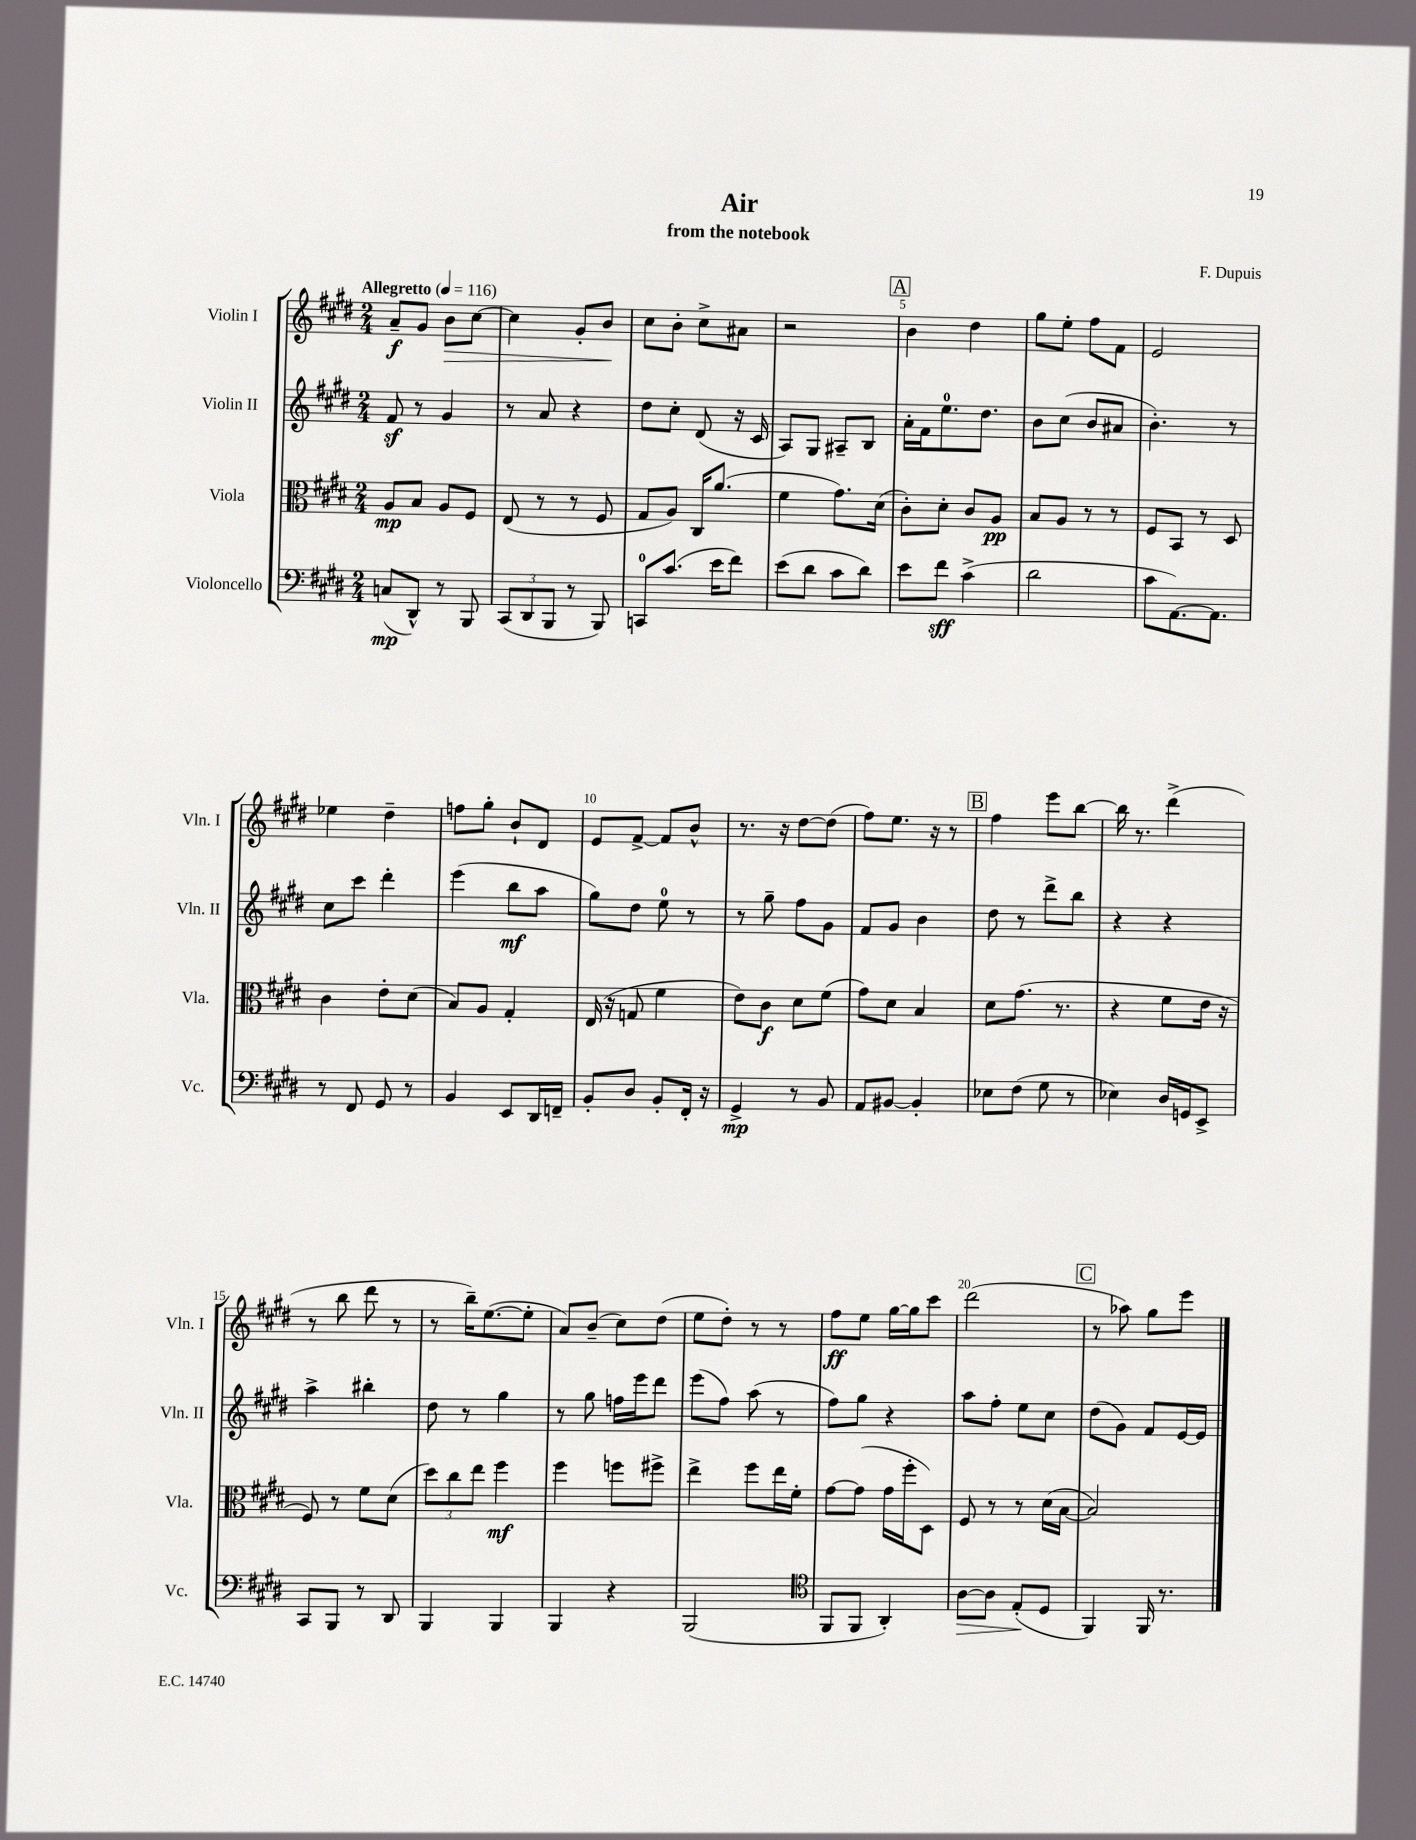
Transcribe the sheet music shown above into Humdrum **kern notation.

**kern	**kern	**kern	**kern
*staff4	*staff3	*staff2	*staff1
*clefF4	*clefC3	*clefG2	*clefG2
*k[f#c#g#d#]	*k[f#c#g#d#]	*k[f#c#g#d#]	*k[f#c#g#d#]
*M2/4	*M2/4	*M2/4	*M2/4
*MM116	*MM116	*MM116	*MM116
(8C	8A	8f#	8a~
8DD#^^)	8B	8r	8g#
8r	8A	4g#	8b
8BBB	8F#	.	[8cc#
=	=	=	=
(12CC#	(8E	8r	4cc#]
12DD#	.	.	.
.	8r	8a	.
12BBB	.	.	.
8r	8r	4r	8g#'
8BBB)	8F#	.	8b
=	=	=	=
8CC	8G#	8dd#	8cc#
(8.c#	8A)	8cc#'	8b'
.	16C#	(8d#	8cc#^
16e	(8.a	.	.
8f#)	.	16r	8a#
.	.	16c#	.
=	=	=	=
(8e	4f#	8A)	2r
8d#	.	8G#	.
8c#	8.g#)	8A#~	.
8d#)	.	8B	.
.	(16d#	.	.
=	=	=	=
8e	8c#')	16a'	4b
.	.	16f#	.
8f#	8d#'	8.ee	.
(4c#^	8c#	.	4dd#
.	.	8.dd#	.
.	8A	.	.
=	=	=	=
2d#	8B	8b	8gg#
.	8A	(8cc#	8ee'
.	8r	8b	8ff#
.	8r	8a#	8f#
=	=	=	=
8c#	8F#	4.b')	2e
[8.AA)	8BB	.	.
.	8r	.	.
8.AA]	.	.	.
.	8D#	8r	.
=	=	=	=
8r	4c#	8cc#	4ee-
8FF#	.	8ccc#	.
8GG#	8e'	4ddd#'	4dd#~
8r	(8d#	.	.
=	=	=	=
4BB	8B)	(4eee	8ff
.	8A	.	8gg#'
8EE	4G#'	8bb	8b`
16DD#	.	8aa	8d#
16FF~	.	.	.
=	=	=	=
8BB'	(16E	8gg#)	8e
.	16r	.	.
8D#	8G	8dd#	[8f#^
8BB'	4f#	8ee	8f#]
16FF#'	.	8r	8b^^
16r	.	.	.
=	=	=	=
4GG#^	8e)	8r	8.r
.	8c#	8gg#~	.
.	.	.	16r
8r	8d#	8ff#	[8dd#
8BB	(8f#	8g#	(8dd#]
=	=	=	=
8AA	8g#)	8f#	8ff#)
[8BB#	8d#	8g#	8.ee
4BB#']	4B	4b	.
.	.	.	16r
.	.	.	8r
=	=	=	=
8E-	8d#	8dd#	4ff#
(8F#	(8.g#	8r	.
8G#	.	8ddd#^	8eee
.	8.r	.	.
8r	.	8bb	[8bb
=	=	=	=
4E-)	4r	4r	16bb]
.	.	.	8.r
16D#	8f#	4r	(4ddd#^
16GG	.	.	.
8EE^	16e	.	.
.	16r	.	.
=	=	=	=
8CC#	8F#)	4aa^	8r
8BBB	8r	.	8bb
8r	8f#	4bb#'	8ddd#
8DD#	(8d#	.	8r
=	=	=	=
4BBB	12dd#)	8dd#	8r
.	12cc#	.	.
.	.	8r	16bb~)
.	12ee	.	.
.	.	.	([8.ee
4BBB	4ff#	4gg#	.
.	.	.	8ee']
=	=	=	=
4BBB	4ff#	8r	8a)
.	.	8gg#	(8b~
4r	8ff	16ff	8cc#)
.	.	16eee	.
.	8ff#^	8ddd#	(8dd#
=	=	=	=
(2BBB	4ee^	(8eee	8ee
.	.	8ff#)	8dd#')
.	8ff#	(8aa	8r
.	16ee	8r	8r
.	16f#'	.	.
=	=	=	=
*clefC4	*	*	*
8FF#	[8g#	8ff#)	8ff#
8FF#	(8g#]	8gg#	8ee
4AA')	16g#	4r	[16gg#
.	16ff#'	.	16gg#]
.	8D#)	.	8ccc#
=	=	=	=
[8A	8F#	8aa	(2ddd#
8A]	8r	8ff#'	.
(8E'	8r	8ee	.
8D#	(16d#	8cc#	.
.	[16B	.	.
=	=	=	=
4FF#)	2B])	(8dd#	8r
.	.	8g#)	8aa-)
16FF#	.	8f#	8gg#
8.r	.	.	.
.	.	[16e	8eee
.	.	16e]	.
==	==	==	==
*-	*-	*-	*-
